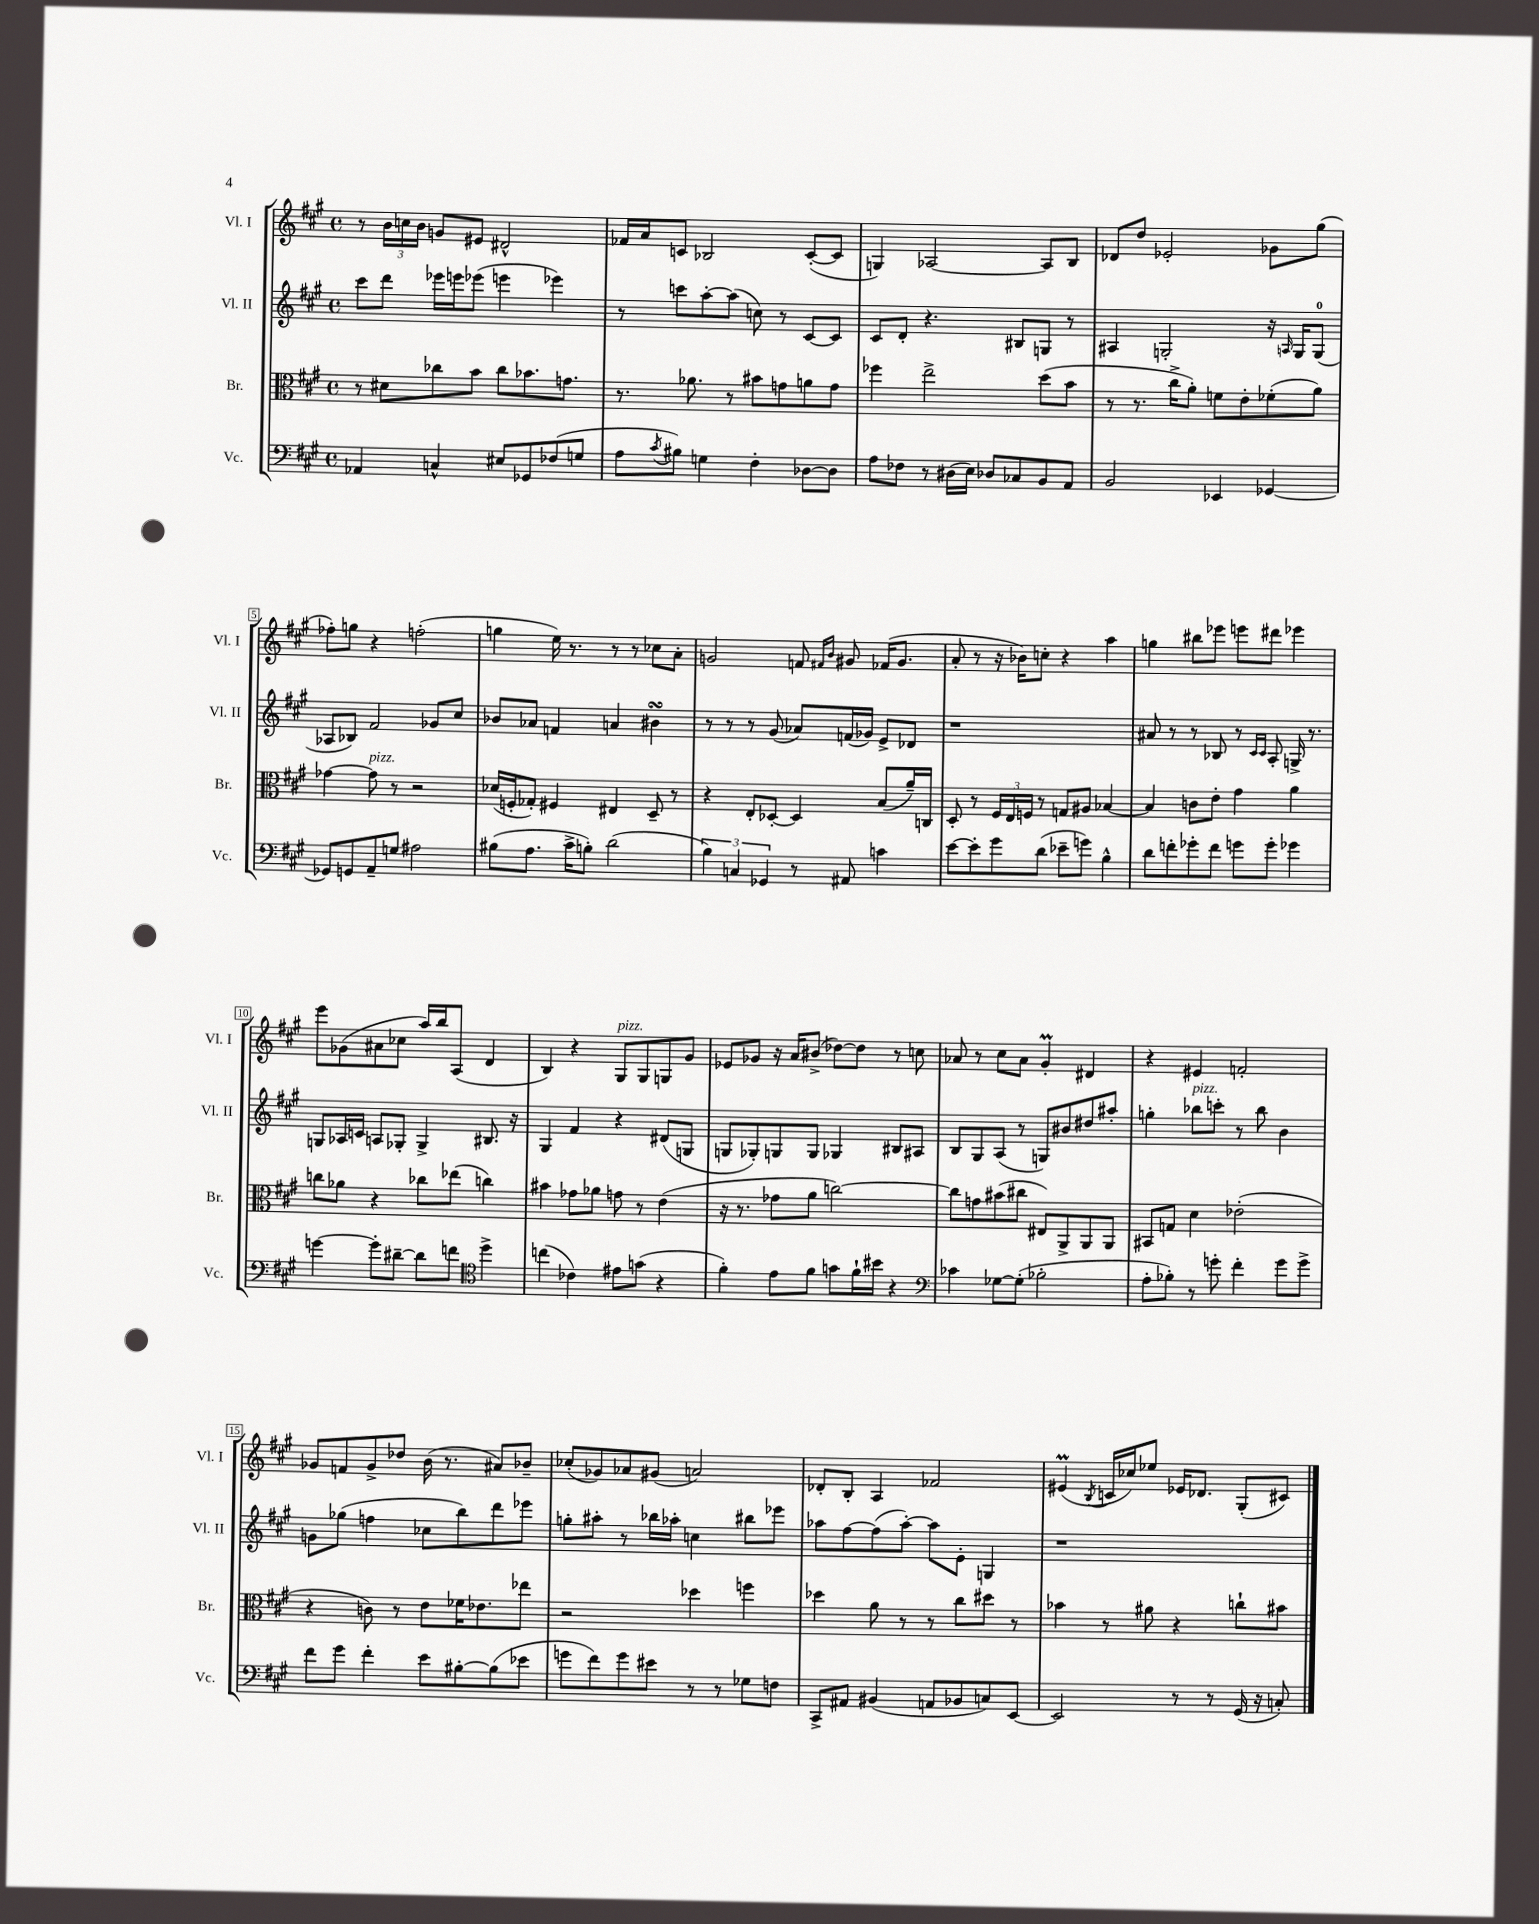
<<
\new StaffGroup <<
\new Staff = "s0" \with { instrumentName = "Vl. I" shortInstrumentName = "Vl. I" } {
    \clef treble \key a \major \defaultTimeSignature \time 4/4
    r8 \tuplet 3/2 { b'16 c''16 b'16 } g'8 eis'8 dis'2-^ |
    fes'16 a'16 c'8 bes2 c'8~-.( c'8 |
    g4) aes2~ aes8 b8 |
    des'8 d''8 ees'2-. ges'8 gis''8( |
    fes''8-.) g''8 r4 f''2-.( |
    g''4 e''16) r8. r8 r8 ces''8 a'8-. |
    g'2 f'8 \grace { fis'16 b'16 } gis'8 fes'16( gis'8. |
    a'8-. r8 r16 bes'16) c''8-. r4 a''4 |
    g''4 bis''8 ees'''8 e'''8 dis'''8 ees'''4 |
    e'''8 ges'8( ais'8 ces''8 a''16) b''16 a8( d'4 |
    b4) r4 gis8^\markup { \italic "pizz." } gis8 g8 gis'8 |
    ees'8 ges'8 r16 a'16 bis'8->( des''8~) des''8 r8 c''8 |
    aes'8 r8 cis''8 aes'8 gis'4-.\prall dis'4 |
    r4 eis'4 f'2-. |
    ges'8 f'8 ges'8-> des''8 b'16( r8. ais'8) bes'8-- |
    ces''8-.( ges'8) aes'8 gis'8( a'2) |
    des'8-. b8-. a4 fes'2 |
    eis'4\prall( \acciaccatura { b8 } c'16 ces''16) ees''8 ees'16 des'8. gis8-.( cis'8) \bar "|." |
}
\new Staff = "s1" \with { instrumentName = "Vl. II" shortInstrumentName = "Vl. II" } {
    \clef treble \key a \major \defaultTimeSignature \time 4/4
    cis'''8 d'''8 ees'''16 e'''16 ees'''8( e'''4 ees'''4) |
    r8 c'''8 a''8~-. a''8( c''8) r8 cis'8~ cis'8 |
    cis'8 d'8-. r4. bis8 g8 r8 |
    ais4 g2-. r16 \grace { a16 } g16 g8-0( |
    aes8 bes8) fis'2 ges'8 cis''8 |
    bes'8 aes'8 f'4 a'4 bis'4\turn |
    r8 r8 r8 gis'8( aes'8) f'16( ges'16) e'8-> des'8 |
    r1 |
    ais'8 r8 r8 bes8 r8 \grace { cis'16 cis'16 } a8-. g16-> r8. |
    g8 aes16 c'16 a8 ges8-. ges4-> bis8. r16 |
    gis4 fis'4 r4 dis'8( g8 |
    g8 ges8-.) g8 g8 ges4 bis8 ais8 |
    b8 gis8 a8( r8 g8) bis'8 dis''8 ais''8-. |
    g''4-. bes''8^\markup { \italic "pizz." } c'''8-. r8 bes''8 b'4 |
    g'8 ges''8( f''4 ces''8 b''8) d'''8 ees'''8 |
    g''8-. ais''8-. r8 bes''16 aes''16-. c''4 bis''8 ees'''8 |
    aes''8 fis''8~ fis''8( aes''8~-.) aes''8 e'8-. g4 |
    r1 \bar "|." |
}
\new Staff = "s2" \with { instrumentName = "Br." shortInstrumentName = "Br." } {
    \clef alto \key a \major \defaultTimeSignature \time 4/4
    r8 dis'8 ces''8 b'8 ces''8 bes'8. g'8. |
    r8. aes'8. r8 bis'8 g'8 a'8 g'8 |
    fes''4 e''2-> d''8( b'8 |
    r8 r8. cis''16-> a'8-.) f'8 e'8-. fes'8-.( a'8) |
    ges'4~ ges'8^\markup { \italic "pizz." } r8 r2 |
    des'16( f16-. ges8-.) fis4 eis4 d8-- r8 |
    r4 e8-. des8~-. des4 b8( a'16--) c16 |
    d8-. r8 \tuplet 3/2 { fis16 e16 f16 } r8 g8 ais8 bes4~ |
    bes4 c'8 e'8-. gis'4 a'4 |
    c''8 aes'8 r4 ces''8 ees''8( c''4) |
    bis'4 ges'8 aes'8 g'8 r8 e'4( |
    r16 r8. ges'8 a'8 c''2~) |
    c''8 g'8 bis'8( cis''8 eis8) a,8-> a,8 a,8 |
    bis,8 g8 d'4 ees'2-.( |
    r4 c'8) r8 e'8 fes'16 ees'8. ees''8 |
    r2 des''4 f''4 |
    des''4 a'8 r8 r8 cis''8 dis''8 r8 |
    bes'4 r8 ais'8 r4 c''8-! bis'8 \bar "|." |
}
\new Staff = "s3" \with { instrumentName = "Vc." shortInstrumentName = "Vc." } {
    \clef bass \key a \major \defaultTimeSignature \time 4/4
    aes,4 c4-^ eis8 ges,8 fes8( g8 |
    a8 \acciaccatura { cis'8 } bis8) g4 fis4-. des8~ des8 |
    a8 fes8 r8 dis16( e16) des8 ces8 b,8 a,8 |
    b,2 ees,4 ges,4~ |
    ges,8 g,8 a,8-- g8 ais2 |
    bis8( a8. cis'16-> b8-.) d'2( |
    \tuplet 3/2 { b4) c4 ges,4 } r8 ais,8 c'4 |
    e'8~ e'8-. gis'8 d'8( ees'8-- g'8) b4-^ |
    d'8 f'8-. ges'8-. f'8 g'8 g'8-. ges'4 |
    g'4~ g'8-. dis'8~-- dis'8 f'8 \clef tenor d''4-> |
    c''4( ces'4) eis'8 g'8( r4 |
    fis'4-.) e'8 fis'8 g'8 fis'16-! bis'16 r4 |
    \clef bass ces'4 ges8~ ges8-.( bes2-. |
    a8-. bes8-.) r8 g'8-. fis'4-. g'8 g'8-> |
    fis'8 gis'8 fis'4-. e'8 bis8~-. bis8( ees'8 |
    g'8 fis'8) g'8 eis'8 r8 r8 ges8 f8 |
    cis,8-> ais,8 bis,4( a,8 bes,8 c8) e,8~ |
    e,2 r8 r8 gis,16( r16 c8-.) \bar "|." |
}
>>
>>
\layout { \context { \Score \override BarNumber.stencil = #(make-stencil-boxer 0.1 0.3 ly:text-interface::print) } }
